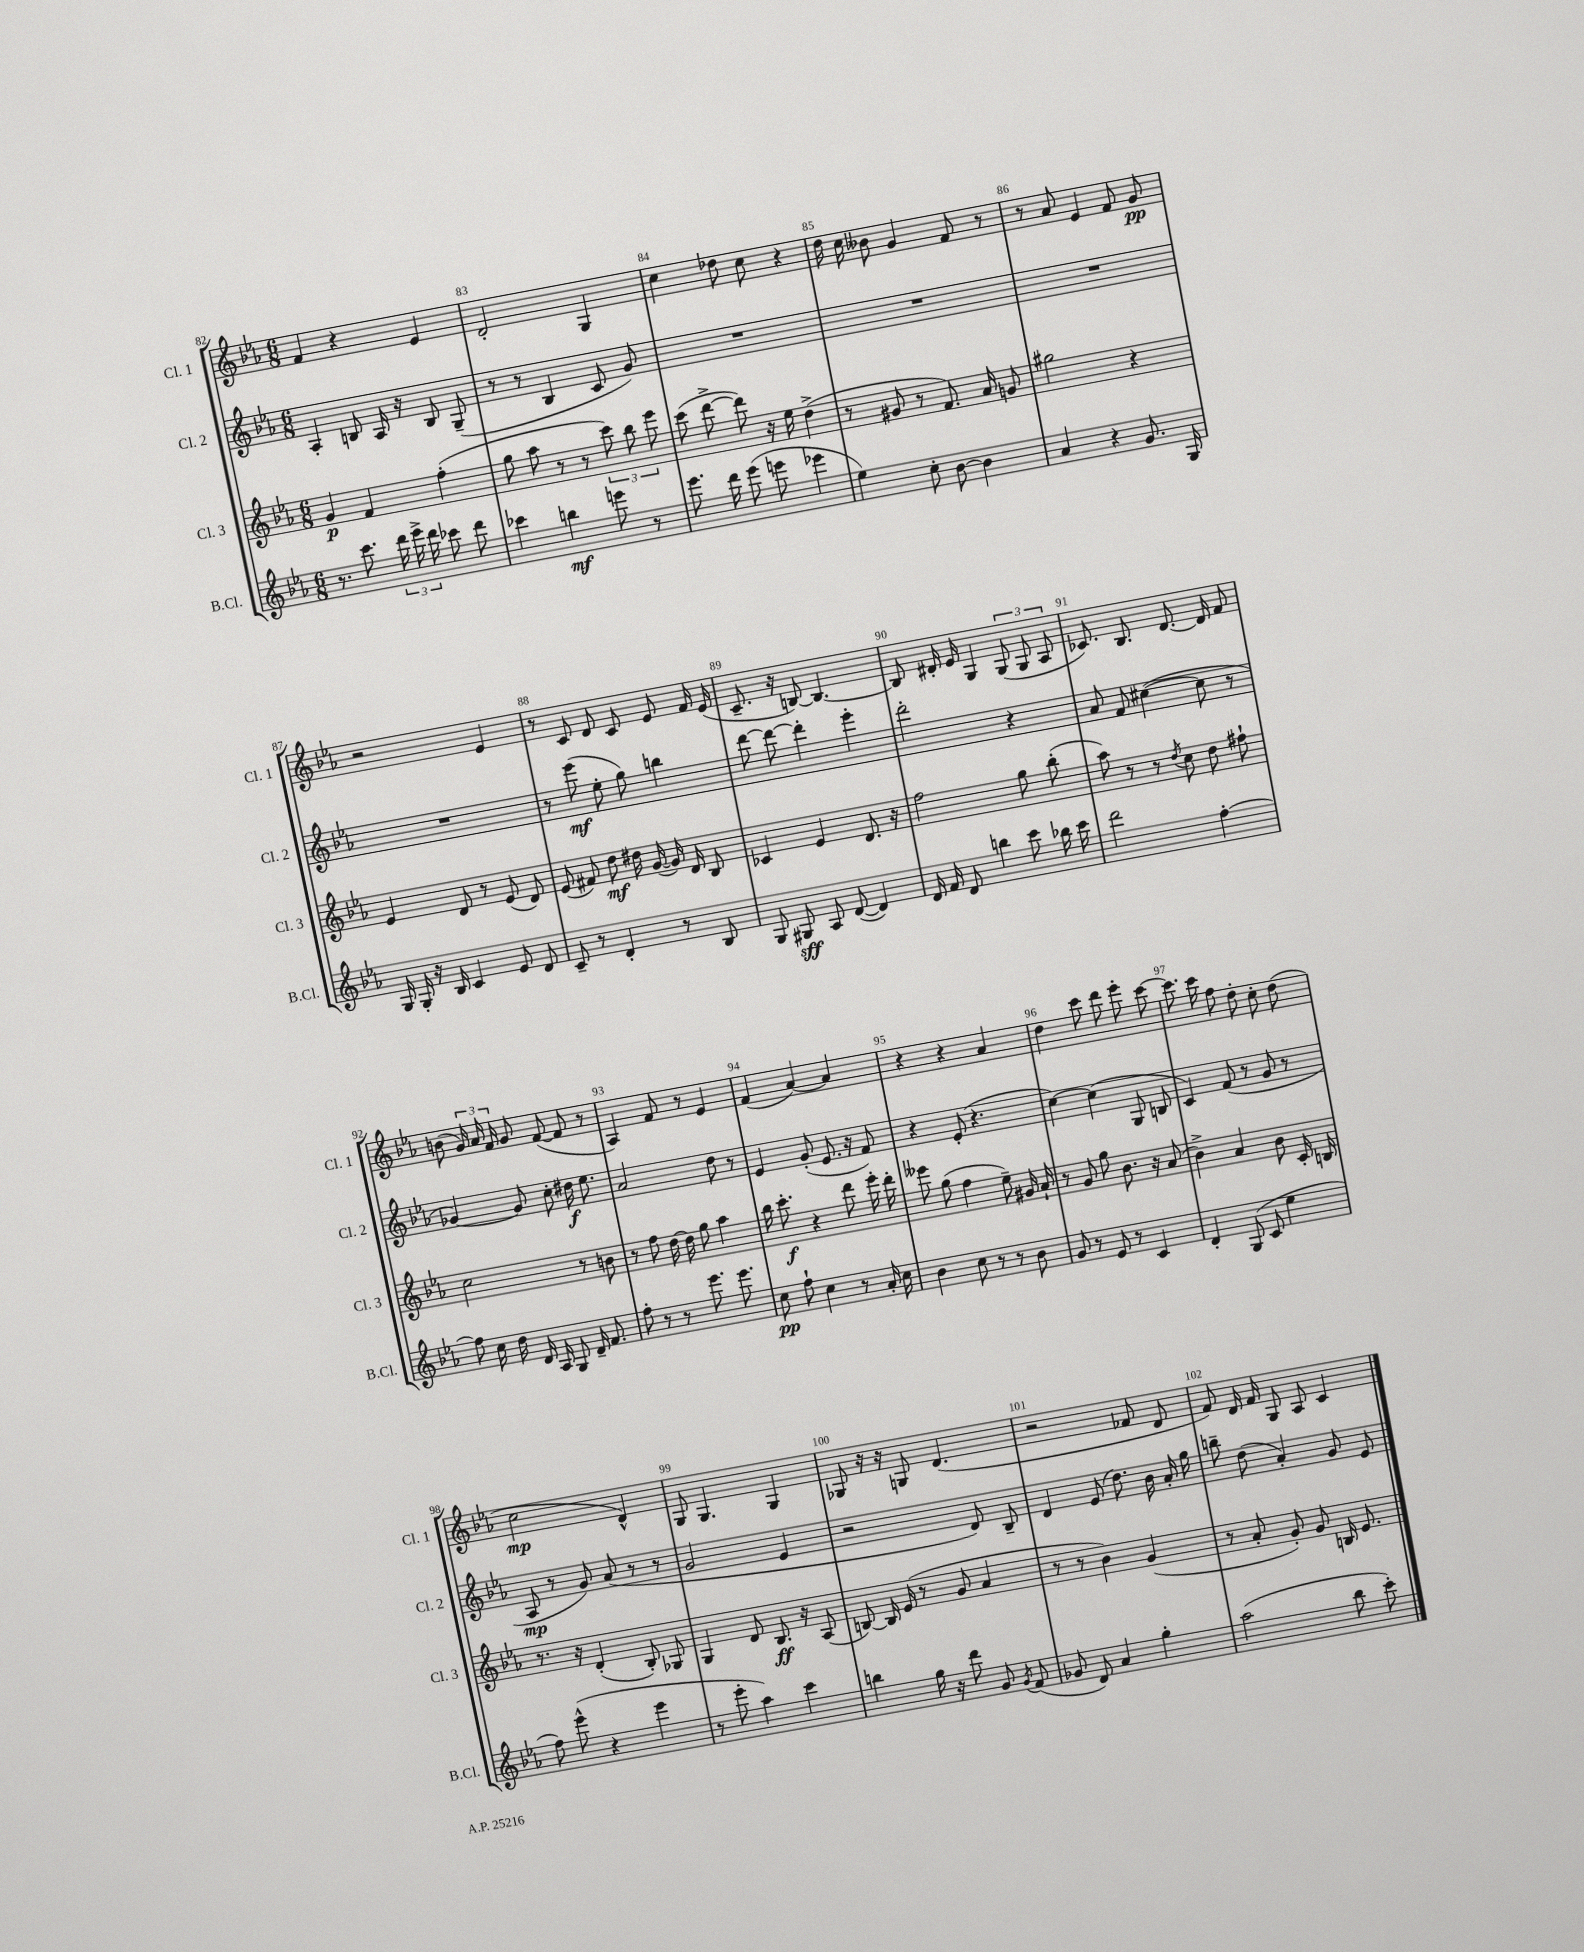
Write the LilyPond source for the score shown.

<<
\new StaffGroup <<
\new Staff = "s0" \with { instrumentName = "Cl. 1" shortInstrumentName = "Cl. 1" } {
    \clef treble \key ees \major \numericTimeSignature \time 6/8
    \autoBeamOff f'4 r4 ees'4 |
    d'2-. g4 |
    c''4 des''8 c''8 r4 |
    d''16 c''16 beses'8 g'4 f'8 r8 |
    r8 aes'8 ees'4 f'8 g'8\pp |
    r2 ees'4 |
    r8 c'8 d'8 c'8 ees'8 f'16 ees'16( |
    c'8.-- r16 b8~) b4.~ |
    b8 dis'16-. ees'16 g4 \tuplet 3/2 { g8( g8 aes8 } |
    ces'8.) bes8. d'8.~ d'16 f'8 |
    b'8( \tuplet 3/2 { g'16) aes'16 f'16 } g'8 f'8~( f'8 r8 |
    aes4) f'8 r8 ees'4 |
    f'4( aes'4~) aes'4 |
    r4 r4 aes'4 |
    d''4 c'''8 d'''8 ees'''8-. c'''8~ |
    c'''8. c'''16 f''8 d''8-. c''8-. d''8( |
    c''2\mp d'4-^) |
    g8 g4. g4 |
    ges8 r16 r16 g8 d'4.( |
    r2 fes'8 d'8 |
    f'8) d'16 f'16 g8 aes8 c'4 \bar "|." |
}
\new Staff = "s1" \with { instrumentName = "Cl. 2" shortInstrumentName = "Cl. 2" } {
    \clef treble \key ees \major \numericTimeSignature \time 6/8
    \autoBeamOff aes4-. b8 aes16 r16 b8 g8--( |
    r8 r8 bes4 c'8 g'8) |
    R2. |
    R2. |
    R2. |
    R2. |
    r8 ees'''8\mf( ees''8-. g''8) b''4 |
    d'''8~ d'''8~ d'''4-. ees'''4-. |
    d'''2-. r4 |
    aes'8 f'8 cis''4~( cis''8 r8 |
    ges'4~) ges'8 c''8-. dis''16\f ees''8. |
    aes'2 d''8 r8 |
    ees'4 g'8-.( ees'8. r16 f'8) |
    r4 ees'8-.( r4. |
    c''4~) c''4( g8 b8 |
    c'4) f'8( r8 g'8 r8 |
    aes8\mp r8 g'8) aes'8( r8 r8 |
    g'2 ees'4 |
    r2 d'8) bes8-- |
    d'4 ees'8( d''8.) bes'16 aes'16-. g''16 |
    b''8-- d''8( aes'4-.) g'8 ees'8 \bar "|." |
}
\new Staff = "s2" \with { instrumentName = "Cl. 3" shortInstrumentName = "Cl. 3" } {
    \clef treble \key ees \major \numericTimeSignature \time 6/8
    \autoBeamOff g'4\p f'4 f''4-.( |
    g''8 aes''8 r8 r8 \tuplet 3/2 { c'''8) bes''8 ees'''8 } |
    c'''8( d'''8~-> d'''8) r16 ees''16 d''4->( |
    r8 gis'8 r8 f'8.) aes'16 g'8 |
    gis''2 r4 |
    ees'4 d'8 r8 ees'8( d'8) |
    ees'8( fis'8) d''8\mf dis''16 g'16~( g'16) d'16 bes8 |
    ces'4 ees'4 d'8. r16 |
    f''2 g''8 bes''8-.( |
    aes''8) r8 r8 \acciaccatura { d''8 } c''8 d''8 fis''8-! |
    c''2 r8 b'8 |
    r8 f''8 d''16~ d''16 g''8 aes''4 |
    bes''16 c'''8.-.\f r4 d'''8 ees'''16-. d'''16-. |
    eeses'''8 g''8( f''4 ees''8--) gis'16 aes'16-! |
    r8 g'8 g''8 bes'8. r16 aes'8( |
    bes'4->) aes'4 bes'8 c'16-. b16 |
    r8. r16 d'4-.( bes8-.) ges8 |
    g4 d'8 bes8.\ff r16 aes8( |
    b8~) b16 ees'16( r8 g'8 aes'4 |
    r8 r8 bes'4) g'4( |
    r8 aes'8-. g'8-.) g'8 b16 ees'8. \bar "|." |
}
\new Staff = "s3" \with { instrumentName = "B.Cl." shortInstrumentName = "B.Cl." } {
    \clef treble \key ees \major \numericTimeSignature \time 6/8
    \autoBeamOff r8. c'''8. \tuplet 3/2 { d'''16 ees'''16-> d'''16 } ces'''8 d'''8 |
    ces'''4 b''4\mf e'''8 r8 |
    ees'''8. d'''16 ees'''8( e'''8 ees'''4 |
    ees''4) c''8-. bes'8~ bes'4 |
    aes'4 r4 g'8. g16 |
    g16 g16-. r16 bes16 c'4 ees'8 d'8 |
    c'8-- r8 d'4-. r8 bes8 |
    g8 gis8\sff aes8 d'8~( d'4) |
    d'16 f'16 d'8 b''4 c'''8 bes''16 c'''16 |
    d'''2 f''4~-. |
    f''8 c''16 d''16 d'16 aes16 g8 d'16-- f'8. |
    f''8-. r8 r8 ees'''8. ees'''8. |
    c''8\pp f''8-! c''4 r8 aes'16-. c''16 |
    bes'4 c''8 r8 r8 bes'8 |
    g'8 r8 ees'8 r8 c'4 |
    d'4-. g8( c'8 ees''4 |
    f''8) ees'''8-^( r4 ees'''4 |
    r8 ees'''8-. aes''4) c'''4 |
    b''4 g''16 r16 d'''8 g'8 \acciaccatura { g'8 } f'8( |
    ges'8 d'8) aes'4 g''4-. |
    aes''2( bes''8 c'''8-.) \bar "|." |
}
>>
>>
\layout { \context { \Score currentBarNumber = #82 \override BarNumber.break-visibility = ##(#f #t #t) barNumberVisibility = #all-bar-numbers-visible } }
